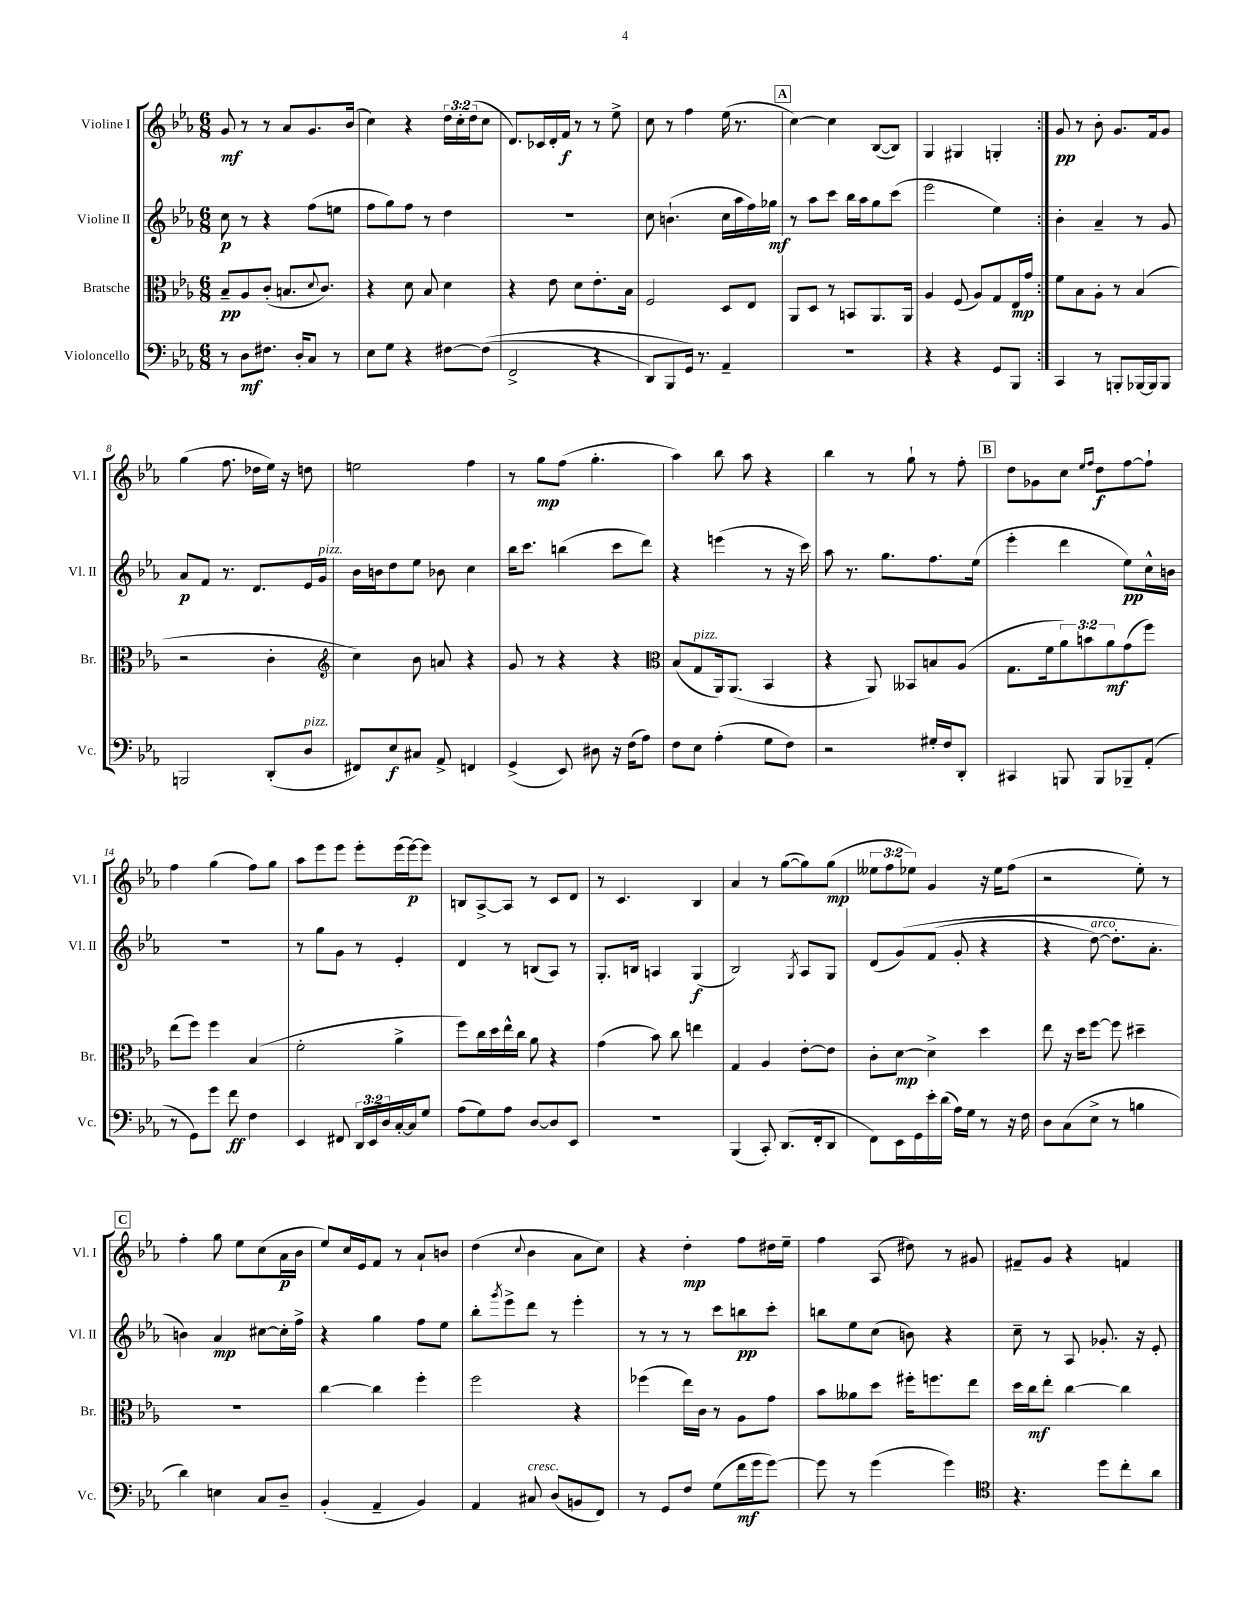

**kern	**kern	**kern	**kern
*staff4	*staff3	*staff2	*staff1
*clefF4	*clefC3	*clefG2	*clefG2
*k[b-e-a-]	*k[b-e-a-]	*k[b-e-a-]	*k[b-e-a-]
*M6/8	*M6/8	*M6/8	*M6/8
8r	8B-~	8cc	8g
8D	8A-	8r	8r
8.F#	(8c'	4r	8r
.	8.B	.	8a-
16D'	.	.	.
8C	.	(8ff	8.g
.	8qqd	.	.
.	8.c)	.	.
8r	.	8ee	.
.	.	.	(16b-
=	=	=	=
8E-	4r	8ff	4cc)
8G	.	8gg)	.
4r	8d	8ff	4r
.	8B-	8r	.
[8F#	4d	4dd	24dd
.	.	.	24cc'
.	.	.	(24dd
&((8F#]	.	.	8cc
=	=	=	=
2FF^	4r	2.r	8.d)
.	.	.	16c-
.	8e-	.	16d'
.	.	.	16f
.	8d	.	8r
4r	8.e-'	.	8r
.	.	.	8ee-^
.	16B-	.	.
=	=	=	=
8DD)	2F	8cc	8cc
8BBB-	.	(4.b`	8r
16GG&)	.	.	4ff
8.r	.	.	.
4AA-~	8D	16cc	(16ee-
.	.	16aa-	8.r
.	8E-	16ff)	.
.	.	16gg-	.
=	=	=	=
2.r	8AA-	8r	[4cc)
.	8D	8aa-	.
.	8r	8ccc	4cc]
.	8BB	16bb-	.
.	.	16aa-	.
.	8.AA-	8gg	([8B-
.	.	(8ccc	8B-])
.	16AA-	.	.
=	=	=	=
4r	4A-	2eee-	4G
4r	(8F	.	4G#
.	8A-)	.	.
8GG	8G	4ee-)	4G'
8BBB-	16E-	.	.
.	16g	.	.
=:|!	=:|!	=:|!	=:|!
4CC	8f	4b-'	8g
.	8B-	.	8r
8r	8A-'	4a-~	8b-'
8BBB'	8r	.	8.g
[16BBB-	(4B-	8r	.
16BBB-]	.	.	16f
8BBB-	.	8g	8g
=	=	=	=
2BBB	2r	8a-	(4gg
.	.	8f	.
.	.	8.r	8.ff
.	.	8.d	16dd-
(8DD'	4c'	.	16ee-)
.	.	.	16r
8D	.	16e-	8dd
.	.	16g	.
=	=	=	=
*	*clefG2	*	*
8FF#)	4cc)	16b-	2ee
.	.	16b	.
8E-	.	8dd	.
8C#	8b-	8ee-	.
8AA-^	8a	8b-	.
4FF	4r	4cc	4ff
=	=	=	=
(4GG^	8g	16bb-	8r
.	.	8.ccc	.
.	8r	.	8gg
8EE-)	4r	(4bb	(8ff
8D#	.	.	4.gg'
16r	4r	8ccc	.
(16F	.	.	.
8A-)	.	8ddd)	.
=	=	=	=
*	*clefC3	*	*
8F	(8B-	4r	4aa-)
8E-	8G	.	.
(4A-'	16AA-)	(4eee	8bb-
.	(8.AA-	.	.
.	.	.	8aa-
8G	4BB-	8r	4r
8F)	.	16r	.
.	.	16ccc)	.
=	=	=	=
2r	4r	8aa-	4bb-
.	.	8.r	.
.	8AA-)	.	8r
.	.	8.gg	.
.	8BB--	.	8gg`
16G#'	8B	8.ff	8r
16F	.	.	.
8DD'	(8A-	.	8ff'
.	.	(16ee-	.
=	=	=	=
4CC#	8.G	4eee-'	8dd
.	.	.	8g-
.	16f	.	.
8BBB	12a-)	4ddd	8cc
.	12b	.	.
.	.	.	16qqee-
.	.	.	16qqff
8BBB	.	.	8dd
.	12a-	.	.
8BBB-~	(8g	8ee-)	[8ff
(8AA-'	8ff)	16cc^^	8ff`]
.	.	16b	.
=	=	=	=
8r	(8ee-	2.r	4ff
8GG)	8ff)	.	.
8g	4ff	.	(4gg
8f	.	.	.
4F	(4B-	.	8ff)
.	.	.	8gg
=	=	=	=
4EE-	2f'	8r	8aa-
.	.	8gg	8eee-
8FF#	.	8g	8eee-
24DD	.	8r	8eee-'
24EE-	.	.	.
24D	.	.	.
[16C'	4a-^	4e-'	(16eee-
16C]	.	.	[16eee-)
8G	.	.	8eee-]
=	=	=	=
(8A-	8ff)	4d	8B
8G)	16cc	.	[8A-^
.	16dd	.	.
8A-	16ee-^^	8r	8A-]
.	16cc	.	.
[8D	8a-	(8B	8r
8D]	4r	8A-)	8c
8EE-	.	8r	8d
=	=	=	=
2.r	(4g	8.G'	8r
.	.	.	4.c
.	.	16B	.
.	8b-)	4A	.
.	8cc	.	.
.	4ee	(4G	4B-
=	=	=	=
(4BBB-	4G	2B-)	4a-
8CC')	4A-	.	8r
(8.DD	.	.	([8gg
.	.	8qG	.
.	[8e-'	8A-	8gg])
16FF'	.	.	.
8DD	8e-]	8G	(8gg
=	=	=	=
8FF)	8c'	(8d	12ee--
.	.	.	12ff
16EE-	[8d	&(8g)	.
.	.	.	12ee-)
16GG	.	.	.
16e-'	4d^]	(8f	4g
(16d	.	.	.
16A-)	.	8g'	.
16G	.	.	.
8r	4dd	4r	16r
.	.	.	16ee-
16r	.	.	(8ff
16F	.	.	.
=	=	=	=
8D	8ee-	4r	2r
(8C	16r	.	.
.	16dd	.	.
8E-^	[8ff	[8dd)	.
8r	8ff]	8.dd']	.
4B	4dd#~	.	8ee-')
.	.	8.a-'	.
.	.	.	8r
=	=	=	=
4d)	2.r	4b&)	4ff'
4E	.	4a-	8gg
.	.	.	8ee-
8C	.	[8cc#	(8cc
8D~	.	16cc#']	16a-
.	.	16ff^	16b-
=	=	=	=
(4BB-'	[4cc	4r	8ee-)
.	.	.	16cc
.	.	.	16e-
4AA-~	4cc]	4gg	8f
.	.	.	8r
4BB-)	4ff'	8ff	8a-`
.	.	8ee-	8b
=	=	=	=
4AA-	2ff	8bb-'	(4dd
.	.	8qggg	.
.	.	8eee-^	.
.	.	.	8qqcc
8C#	.	8ddd	4b-
(8D	.	8r	.
8BB	4r	4eee-'	8a-
8FF)	.	.	8cc)
=	=	=	=
8r	(4ff-	8r	4r
8GG	.	8r	.
8F	16ee-)	8r	4dd'
.	16c	.	.
(8G	8r	8ccc	.
16f	8A-	8bb	8ff
16g	.	.	.
[8g)	8g	8ccc'	16dd#
.	.	.	16ee-~
=	=	=	=
8g]	8b-	8bb	4ff
8r	8a--	8ee-	.
(4g	8dd	(8cc	(8A-
.	16ff#'	8b)	8dd#)
.	8.ff	.	.
4g)	.	4r	8r
.	8ee-	.	8g#
=	=	=	=
*clefC4	*	*	*
4.r	16dd	8cc~	8f#~
.	16cc	.	.
.	8ee-'	8r	8g
.	[4cc	8A-	4r
8dd	.	8.g-'	.
8cc'	4cc]	.	4f
.	.	16r	.
8a-	.	8e-'	.
==	==	==	==
*-	*-	*-	*-
